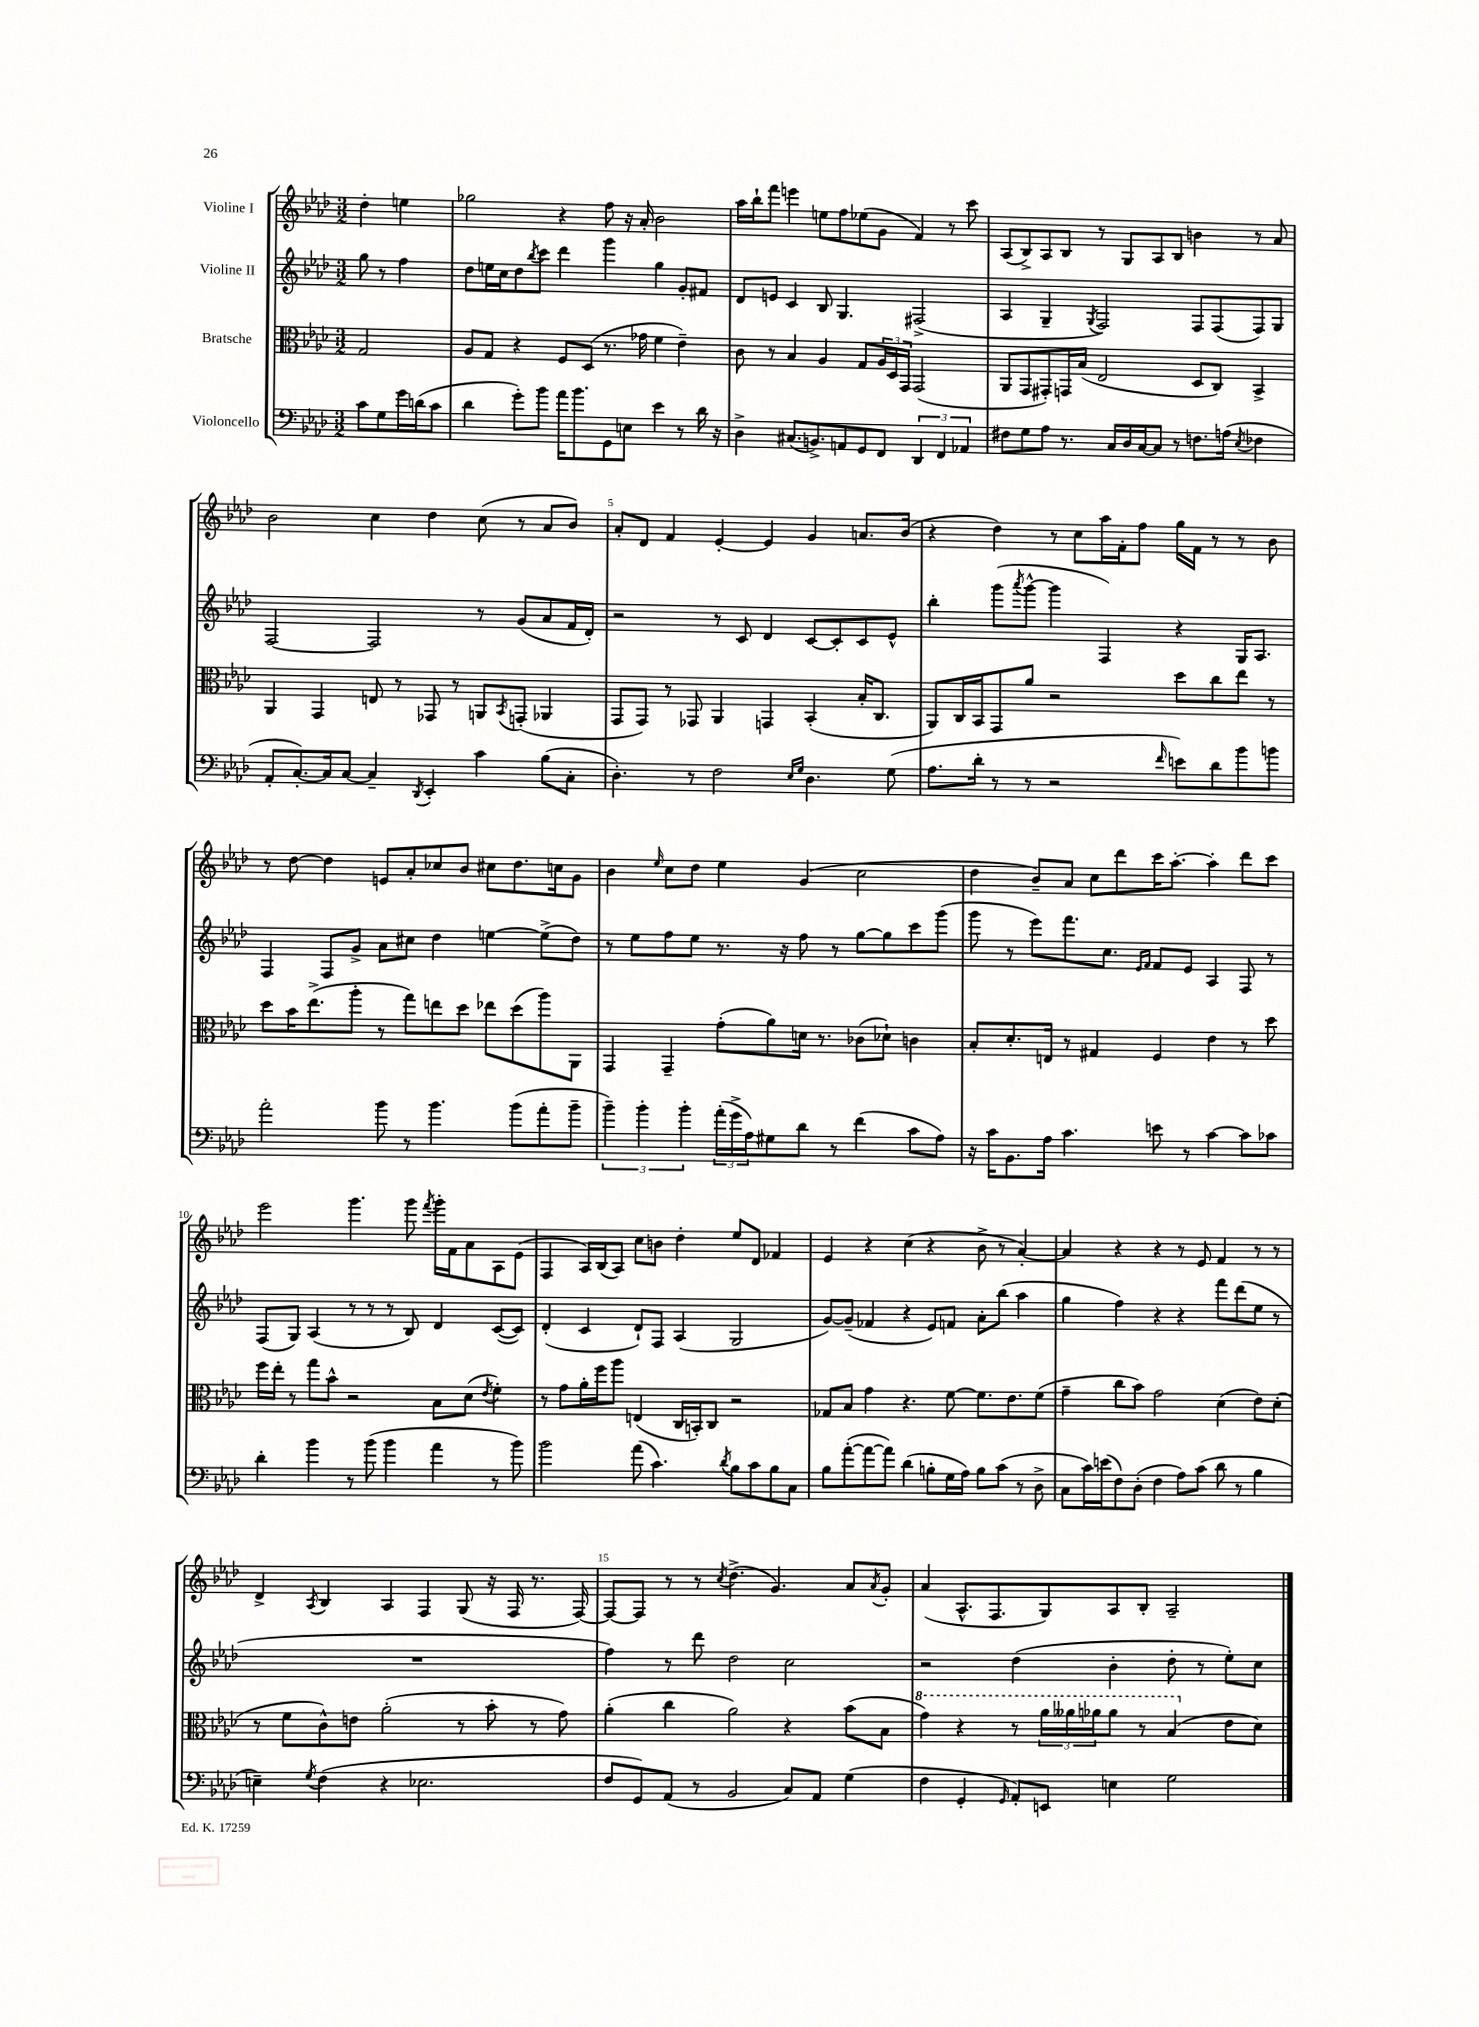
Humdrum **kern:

**kern	**kern	**kern	**kern
*part4	*part3	*part2	*part1
*staff4	*staff3	*staff2	*staff1
*I"Violoncello	*I"Bratsche	*I"Violine II	*I"Violine I
*clefF4	*clefC3	*clefG2	*clefG2
*k[b-e-a-d-]	*k[b-e-a-d-]	*k[b-e-a-d-]	*k[b-e-a-d-]
*M3/2	*M3/2	*M3/2	*M3/2
=	=	=	=
8c\L	2G/	8gg\	4dd-'\
8G\	.	8r	.
16g\L	.	4ff\	4een\
(16dn\J	.	.	.
8c\J	.	.	.
=1	=1	=1	=1
4d-\	8A-/L	8dd-\L	2gg-X\
.	8G/J	16een\L	.
.	.	16cc\J	.
8g'\L)	4r	8dd-\	.
.	.	8qbb-/	.
8b-\J	.	8ccc\J	.
16a-\KL	8F/L	4ddd-\	4r
8.b-\	.	.	.
.	(8D-/J	.	.
8GG\	8.r	4ggg\	8ff\
8En\J	.	.	16r
.	16g-X\	.	16a-'/
4e-\	4f\	4gg\	2b-\
8r	4e-~\)	8g'/L	.
16d-\	.	8f#X/J	.
16r	.	.	.
=2	=2	=2	=2
4D-^\	8c\	8d-/L	16aa-\LL
.	.	.	16bb-`\J
.	8r	8en/J	8fff\J
(8.C#X/L	4B-/	4c/	4eeen\
8.BBn^/)	.	.	.
.	4A-/	8B-/	8een\L
8AAn/	.	4.G/	8ff\
8GG/	8G/L	.	(8ee-X\
8FF/J	24A-/L	.	8g\J
.	24D-/	.	.
.	24GG/JJ	.	.
6DD-/	(2GG/	(2F#X^/	4f/)
6FF/	.	.	.
.	.	.	8r
6AA-X/	.	.	.
.	.	.	8ccc\
=3	=3	=3	=3
8F#X\L	8AA-/L	4A-/	(8A-/L
8G\	8GG/	.	8B-^/)
8A-\J	8GG#X'/)	4G~/	8A-/
8.r	16GGn/L	.	8B-/J
.	(16B-/JJ	.	.
.	.	8qG/	.
.	2E-/	2F/)	8r
16C/LL	.	.	.
16D-/	.	.	8G/L
[16C/J	.	.	.
8C/J]	.	.	8A-/
8r	.	.	8B-/J
8.Fn\L	8D-/L	8F/L	4bn\
.	8C/J)	(8F/	.
(16An\Jk	.	.	.
8qE-/	.	.	.
4F-X\	4BB-^/	8F/)	8r
.	.	8G/J	8a-/
!!LO:LB:g=z
=4	=4	=4	=4
8AA-'/L	4AA-/	[2F/	2b-\
[8.C'/)	.	.	.
.	4GG/	.	.
16C/k]	.	.	.
[8C/J	.	.	.
4C~/]	8En/	2F/]	4cc\
.	8r	.	.
8qDD-/	.	.	.
4EE-'/	8GG-X/	.	4dd-\
.	8r	.	.
4c\	8AAn/L	8r	(8cc\
.	8qBB-/	.	.
.	(8GGn'/J	(8g/L	8r
(8B-\L	4AA-X/	8a-/	8a-/L
8C'\J	.	16f/L	8b-/J)
.	.	16d-'/JJ)	.
=5	=5	=5	=5
4.D-'\)	8GG/L	2r	8a-'/L
.	8GG/J)	.	8d-/J
.	8r	.	4f/
8r	8GG-X/	.	.
2F\	4AA-/	8r	[4e-'/
.	.	8c/	.
.	4GGn/	4d-/	4e-/]
16qqE-/LL	.	.	.
16qqG/JJ	.	.	.
4.D-\	(4BB-'/	[8c/L	4g/
.	.	8c'/]	.
.	16B-'/KL	8c/	8.an/L
.	8.C/J	.	.
(8G\	.	8e-^^/J	.
.	.	.	(16b-/Jk
=6	=6	=6	=6
8.A-\L	8AA-/L)	4bb-'\	4r
.	16C/L	.	.
16d-'\Jk	16BB-/J	.	.
8r	8GG/	(8ggg\L	4dd-\)
.	.	8qaaa-/	.
8r	8a-/J	[8ggg^^\J	.
2r	2r	4ggg\]	8r
.	.	.	8cc\L
.	.	4F/)	16aa-\L
.	.	.	16f'\J
.	.	.	8ff\J
16qqf/	.	.	.
8en\L)	8dd-\L	4r	16gg\LL
.	.	.	16f\JJ
8d-\	8cc\	.	8r
8b-\	8ee-\J	16G/KL	8r
.	.	8.A-/J	.
8bn\J	8r	.	8b-\
!!LO:LB:g=z
=7	=7	=7	=7
2a-'\	8dd-\L	4F/	8r
.	16b-\K	.	[8dd-\
.	(8.ee-^\	.	.
.	.	8F/L	4dd-\]
.	8aa-'\J	8g^/J	.
8b-\	8r	8a-\L	8en/L
8r	8gg\L)	8cc#X\J	8a-'/
4.b-\	8een\	4dd-\	8cc-X/
.	8dd-\J	.	8b-/J
.	8ee-X\L	[4een\	8cc#X\L
(8b-\L	(8dd-\	.	8.dd-\
8a-'\	8aa-\)	(8ee^\L]	.
.	.	.	16ccn\k
8b-~\J	8AA-\J	8dd-\J)	8g\J
=8	=8	=8	=8
6b-~\)	4GG/	8r	4b-\
.	.	8ee-\L	.
6b-'\	.	.	.
.	.	.	16qqee-/
.	4GG~/	8ff\	8cc\L
6b-'\	.	.	.
.	.	8ee-\J	8dd-\J
(24a-'\LL	(8g'\L	8.r	4ee-\
24g^\	.	.	.
24A-\J)	.	.	.
8G#X\	8a-\)	.	.
.	.	16r	.
8d-\J	16dn\Jk	8ff\	(4g/
.	8.r	.	.
8r	.	8r	.
(4f\	(8c-X\L	[8gg\L	2cc\
.	8d-X`\J)	8gg\]	.
8c\L	4cn\	8ccc\	.
8A-\J)	.	(8ggg\J	.
=9	=9	=9	=9
16r	8B-'/L	8ggg\	4dd-\
16c\KL	.	.	.
8.BB-\	8.d-'/	8r	.
.	.	8eee-\L)	8b-~/L)
16A-\Jk	16En/Jk	.	.
4.c\	8r	8.fff\	8a-/J
.	4G#X/	.	8cc\L
.	.	8.cc\J	.
.	.	.	8ddd-\
.	.	16qqe-/LL	.
.	.	16qqf/JJ	.
8en\	4F/	8f/L	16ccc\K
.	.	.	[8.aa-'\J
8r	.	8e-/J	.
[4c\	4e-\	4A-/	4aa-'\]
8c\L]	8r	8F/	8ddd-\L
8c-X\J	8dd-\	8r	8ccc\J
!!LO:LB:g=z
=10	=10	=10	=10
4d-'\	16ff\LL	(8F/L	2eee-\
.	16ee-'\JJ	.	.
.	8r	8G/J)	.
4b-\	8gg\L	(4A-/	.
.	8b-^^\J	.	.
8r	2r	8r	4.ggg\
(8b-\	.	8r	.
4b-\	.	8r	.
.	.	8B-/)	8ggg\
.	.	.	8qfff/
4a-\	8B-\L	4d-/	16ggg'\LL
.	.	.	16f\J
.	(8d-\J	.	8a-\
.	8qe-/	.	.
8r	4f'\)	([8c/L	8A-\
8b-\)	.	8c/J])	(8e-\J
=11	=11	=11	=11
2b-\	8r	(4d-'/	4F/
.	8g\L	.	.
.	16a-'\L	4c/	16A-/LL)
.	16ff\J	.	(16B-/J
.	8aa-\J	.	8A-/J)
(8a-\	(4En/	8d-`/L)	8cc\L
4.c\)	.	8F/J	8bn\J
.	16C/LL	(4A-/	4dd-'\
.	16BBn'/J)	.	.
.	8C/J	.	.
8qd-/	.	.	.
8B-\L	2r	2G/	8ee-/L
8c\	.	.	8d-/J
8B-\	.	.	4f-X/
8C\J	.	.	.
=12	=12	=12	=12
8B-\L	8G-X/L	[8g/L)	4e-/
([8a-'\	8B-/J	(8g~/J]	.
8a-\_	4g\	4f-X/	4r
8a-\J])	.	.	.
(4d-\	4.r	4r	(4cc\
8Bn'\L	.	8e-/L)	4r
16G\L	[8f\	8fn/J	.
16A-\JJ)	.	.	.
8B\L	8.f\L]	8a-'\L	8b-^\
(8c\J	.	(8bb-\J	8r
.	8.e-\	.	.
8r	.	4aa-\	[4a-'/)
8D-^\	(8f\J	.	.
=13	=13	=13	=13
8C\L	4g~\	4gg\	4a-/]
16c\L)	.	.	.
(16en\J	.	.	.
8F\)	8cc\L	4ff\)	4r
(8D-'\J	8b-\J)	.	.
4F\	2g\	4r	4r
8A-\L)	.	4r	8r
(8c\J	.	.	8e-/
8d-\	(4d-\	8fff\L	4f/
8r	.	(8ddd-\	.
4B-\	8e-\L)	8ee-\J	8r
.	(8d-'\J	8r	8r
!!LO:LB:g=z
=14	=14	=14	=14
4En~\)	8r	1.r	4d-^/
.	8f\L	.	.
8qG/	.	.	8qA-/
(4F\	8c^^\)	.	4B-/
.	8en\J	.	.
4r	(2a-'\	.	4A-/
2.E-X\	.	.	4F/
.	8r	.	(8G/
.	8b-'\	.	16r
.	.	.	16F/
.	8r	.	8.r
.	8g\)	.	.
.	.	.	[16F/)
=15	=15	=15	=15
8F/L	(4a-'\	4ff\)	8F/L_
8GG/)	.	.	8F/J]
(8AA-/J	4cc\	8r	8r
8r	.	8ddd-\	8r
.	.	.	8qcc/
2BB-/	2a-\)	2dd-\	(4.dd-^\
.	.	.	4.g/)
8C/L)	4r	2cc\	.
8AA-/J	.	.	.
(4G\	(8b-\L	.	8a-/L
.	.	.	8qa-/
.	8B-\J	.	8g'/J
=16	=16	=16	=16
*	*8va	*	*
4F\	4gg\)	2r	(4a-/
4GG'/	4r	.	8.A-^^/L
.	.	.	8.F/
16qqGG/	.	.	.
8AA-'/L)	8r	(4dd-\	.
8EEn/J	24aa-\LL	.	8G/)
.	24aa--X\	.	.
.	24aa-X\J	.	.
4En\	8aa-\J	4b-'\	8A-/
.	8r	.	8B-'/J
2G\	(4b-/	8dd-'\	2A-~/
.	.	8r	.
*	*X8va	*	*
.	8e-\L	8ee-'\L)	.
.	8d-\J)	8cc\J	.
==	==	==	==
*-	*-	*-	*-
